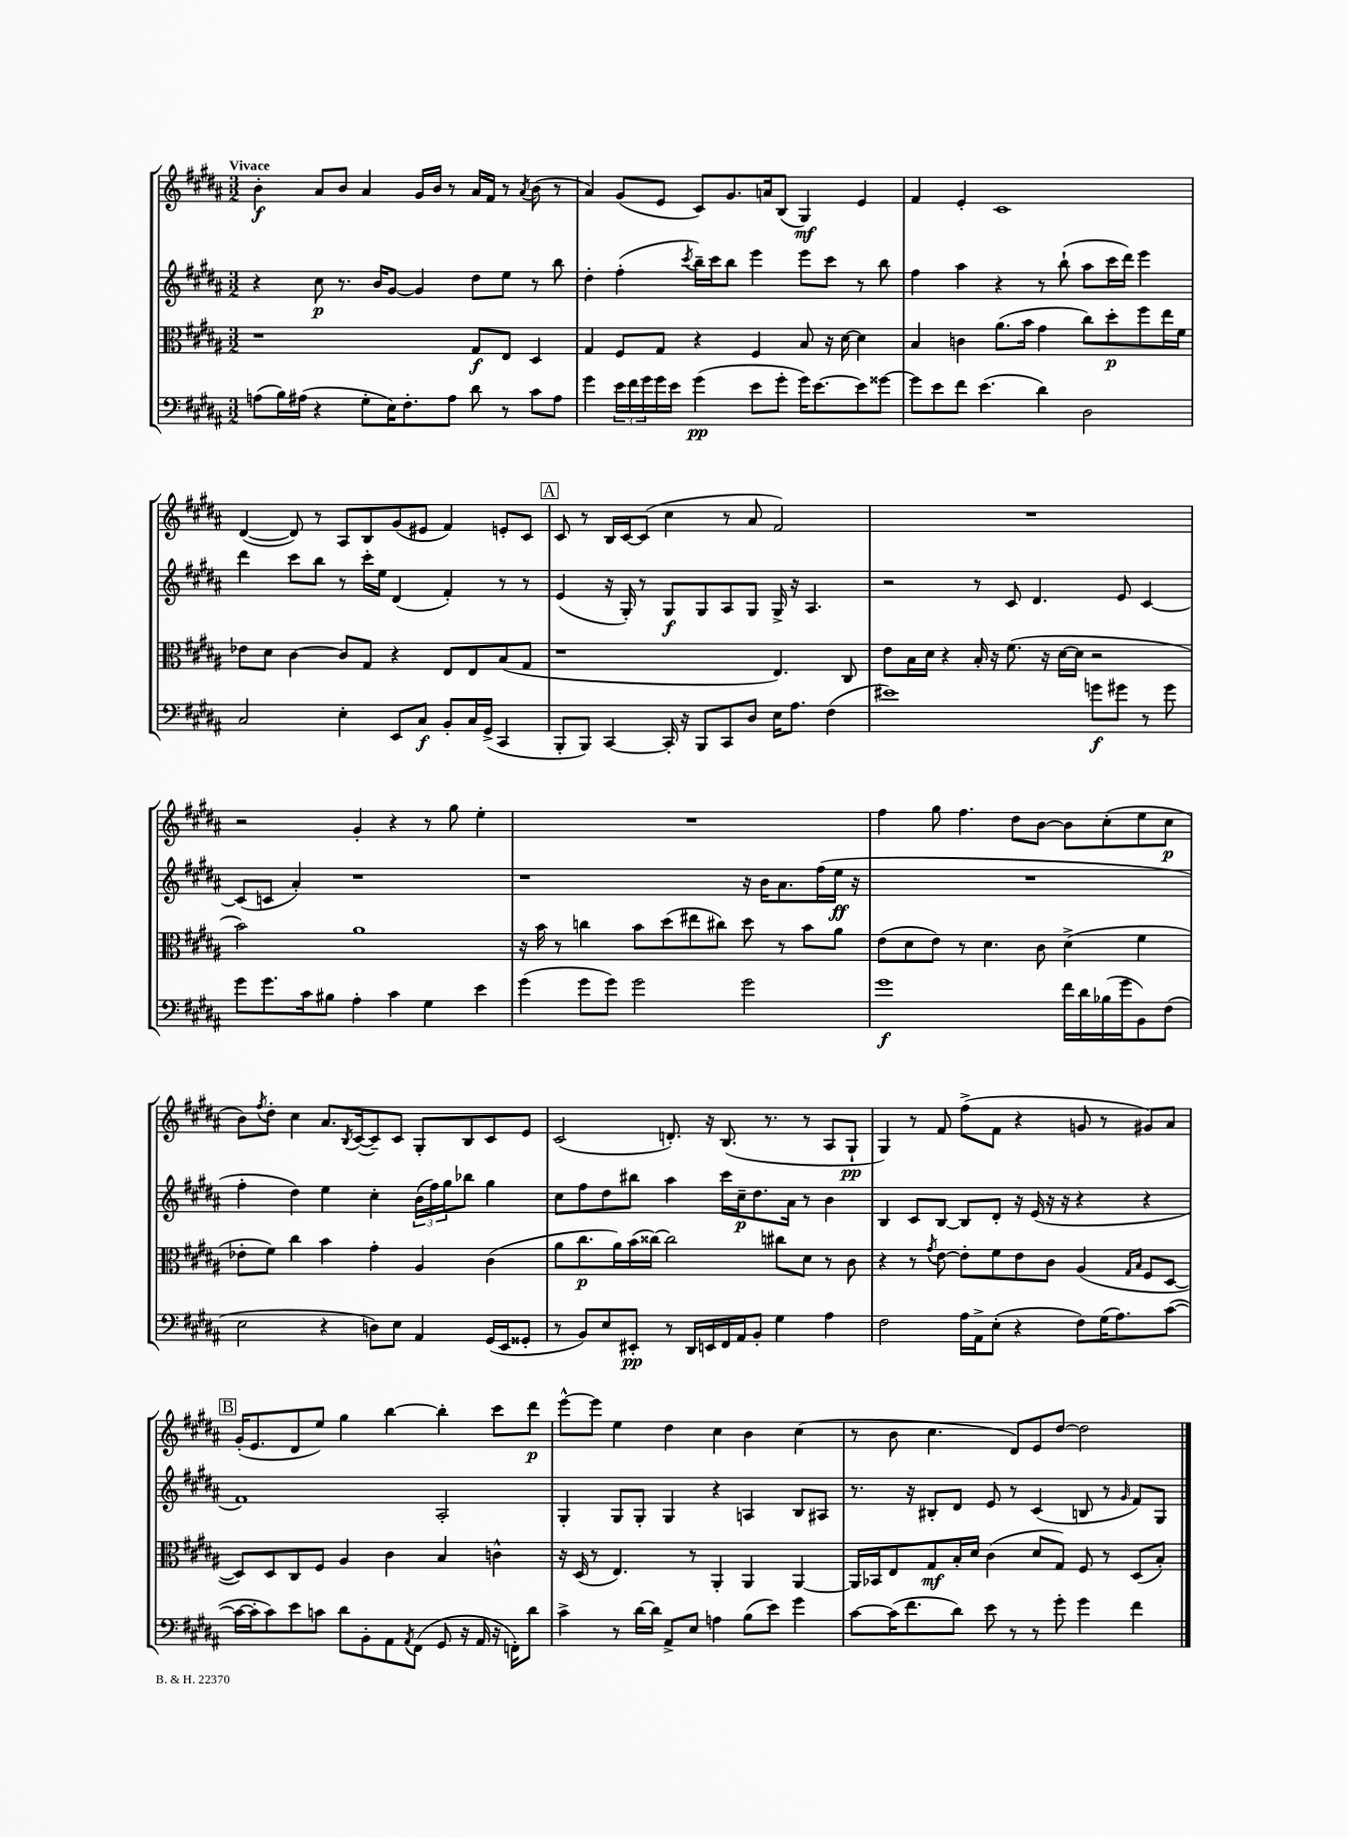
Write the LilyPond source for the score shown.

<<
\new StaffGroup <<
\new Staff = "s0" {
    \clef treble \key b \major \numericTimeSignature \time 3/2 \tempo "Vivace"
    b'4-.\f ais'8 b'8 ais'4 gis'16 b'16 r8 ais'16 fis'16 r8 \acciaccatura { ais'8 } b'8( r8 |
    ais'4) gis'8( e'8 cis'8) gis'8. a'16 b8( gis4\mf) e'4 |
    fis'4 e'4-. cis'1 |
    dis'4~( dis'8) r8 ais8 b8 gis'8( eis'8 fis'4) e'8-. cis'8 |
    \mark \markup { \box "A" } cis'8 r8 b16 cis'16~ cis'8( cis''4 r8 ais'8 fis'2) |
    R1. |
    r2 gis'4-. r4 r8 gis''8 e''4-. |
    R1. |
    fis''4 gis''8 fis''4. dis''8 b'8~ b'8 cis''8-.( e''8 cis''8\p |
    b'8) \acciaccatura { fis''8 } dis''8-. cis''4 ais'8. \acciaccatura { b8 } cis'16~( cis'8--) cis'8 gis8-. b8 cis'8 e'8 |
    cis'2( d'8.-.) r16 b8.( r8. r8 ais8 gis8-!\pp |
    gis4) r8 fis'8 fis''8->( fis'8 r4 g'8 r8 gis'8) ais'8 |
    \mark \markup { \box "B" } gis'16-.( e'8. dis'8 e''8) gis''4 b''4~ b''4-. cis'''8 dis'''8\p |
    e'''8~-^ e'''8 e''4 dis''4 cis''4 b'4 cis''4( |
    r8 b'8 cis''4. dis'8) e'8 dis''8~ dis''2 \bar "|." |
}
\new Staff = "s1" {
    \clef treble \key b \major \numericTimeSignature \time 3/2
    r4 cis''8\p r8. b'16 gis'8~ gis'4 dis''8 e''8 r8 b''8 |
    dis''4-. fis''4-.( \acciaccatura { cis'''8 } b''16--) cis'''16 b''8 e'''4 e'''8 cis'''8 r8 b''8 |
    fis''4 ais''4 r4 r8 b''8-!( ais''8 cis'''16 dis'''16) e'''4 |
    dis'''4 cis'''8 b''8 r8 cis'''16-. e''16 dis'4( fis'4-.) r8 r8 |
    \mark \markup { \box "A" } e'4( r16 gis16-.) r8 gis8\f gis8 ais8 gis8 gis16-> r16 ais4. |
    r2 r8 cis'8 dis'4. e'8 cis'4~ |
    cis'8( c'8 ais'4-.) r1 |
    r1 r16 b'16 ais'8. fis''16( e''16\ff r16 |
    R1. |
    fis''4-. dis''4) e''4 cis''4-. \tuplet 3/2 { b'16( fis''16) gis''16 } bes''8 gis''4 |
    cis''8 fis''8 dis''8 bis''8 ais''4 cis'''16 cis''16--\p dis''8. ais'16 r8 b'4 |
    b4 cis'8 b8~ b8 dis'8-. r16 e'16( r16 r16 r4 r4 |
    \mark \markup { \box "B" } fis'1) ais2-. |
    gis4-. gis8 gis8-. gis4 r4 a4 b8 ais8 |
    r8. r16 bis8-. dis'8 e'8 r8 cis'4( b8 r8 \grace { gis'16 } fis'8) gis8 \bar "|." |
}
\new Staff = "s2" {
    \clef alto \key b \major \numericTimeSignature \time 3/2
    r1 gis8\f e8 dis4 |
    gis4 fis8 gis8 r4 fis4 b8 r16 dis'16~ dis'4 |
    b4 c'4 ais'8.( b'16 gis'4 cis''8) dis''8-.\p fis''8 e''16 fis'16 |
    ees'8 dis'8 cis'4~ cis'8 gis8 r4 e8 e8 b8( gis8 |
    \mark \markup { \box "A" } r1 e4.) cis8 |
    e'8 b16 dis'16 r4 b16-. r16 fis'8.( r16 dis'16~ dis'16 r2 |
    b'2) ais'1 |
    r16 b'16 r8 c''4 b'8 dis''8( eis''8 cis''8) dis''8 r8 b'8 ais'8 |
    e'8( dis'8 e'8) r8 dis'4. cis'8 dis'4->( fis'4 |
    ees'8-. fis'8) cis''4 b'4 gis'4-. ais4 cis'4( |
    ais'8 cis''8.\p ais'16) b'16( cisis''16~) cisis''2 cis''8 dis'8 r8 cis'8 |
    r4 r8 \acciaccatura { gis'8 } e'8~ e'8-. fis'8 e'8 cis'8 ais4( \grace { gis16 b16 } fis8 dis8~ |
    \mark \markup { \box "B" } dis8) dis8 cis8 fis8 ais4 cis'4 b4 c'4-^ |
    r16 dis16( r8 e4.) r8 ais,4-. ais,4 ais,4~ |
    ais,16 bes,16 e8 gis8\mf b16-. dis'16 cis'4( dis'8 gis8) fis8 r8 dis8( b8-.) \bar "|." |
}
\new Staff = "s3" {
    \clef bass \key b \major \numericTimeSignature \time 3/2
    a8( b16) ais16( r4 gis8-. e16) fis8.-. ais8 dis'8 r8 cis'8 ais8 |
    gis'4 \tuplet 3/2 { e'16 fis'16 gis'16 } gis'16 e'16 gis'4\pp( e'8 gis'8-. gis'16) e'8.~ e'8 gisis'8~ |
    gisis'8 e'8 fis'8 e'4.( dis'4) dis2 |
    cis2 e4-. e,8 cis8\f b,8-. cis16 gis,16->( cis,4 |
    \mark \markup { \box "A" } b,,8-. b,,8) cis,4~ cis,16-. r16 b,,8 cis,8 dis8 e16 ais8. fis4( |
    eis'1) g'8\f gis'8 r8 gis'8 |
    gis'8 gis'8. cis'16 bis8 ais4-. cis'4 gis4 e'4 |
    gis'4( gis'8 gis'8) gis'2 gis'2 |
    gis'1\f fis'16 dis'16 bes16( gis'16 b,8) fis8( |
    e2 r4 d8) e8 ais,4 gis,16( e,16 gisis,8-. |
    r8 b,8) e8 eis,8-.\pp r8 dis,16 e,16 fis,16 ais,16 b,8-. gis4 ais4 |
    fis2 ais16 ais,16-> e8-.( r4 fis8) gis16( ais8.) cis'8~( |
    \mark \markup { \box "B" } cis'16~ cis'16-. cis'8) e'8 c'8 dis'8 b,8-. ais,8 \acciaccatura { ais,8 } fis,8( gis,8 r16 ais,16 r16 f,16-.) dis'8 |
    cis'4-> r8 dis'16~ dis'16 ais,8-> e8 a4 b8( e'8) gis'4 |
    cis'8~ cis'16( fis'8. dis'8) e'8 r8 r8 gis'8-. gis'4 fis'4 \bar "|." |
}
>>
>>
\layout { \context { \Score \remove "Bar_number_engraver" } }
